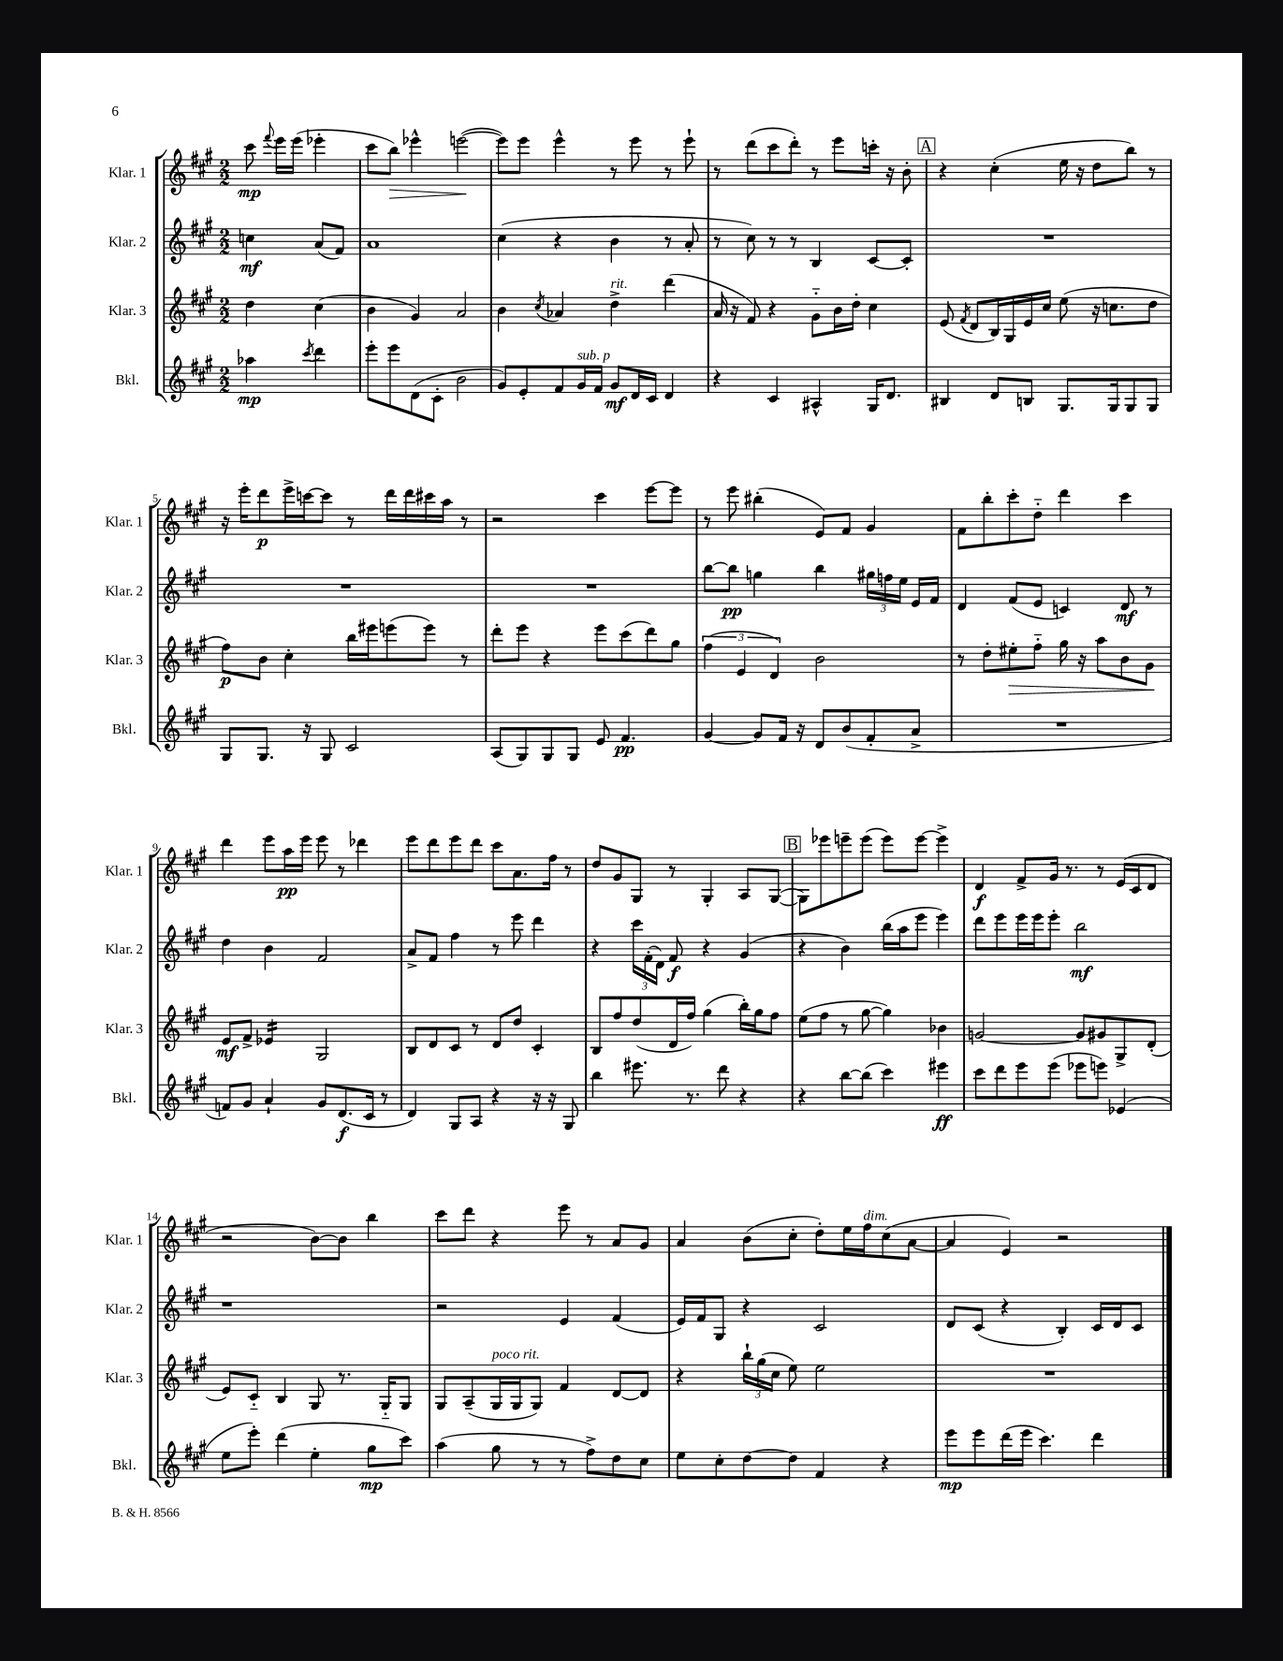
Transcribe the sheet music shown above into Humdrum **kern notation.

**kern	**kern	**kern	**kern
*staff4	*staff3	*staff2	*staff1
*clefG2	*clefG2	*clefG2	*clefG2
*k[f#c#g#]	*k[f#c#g#]	*k[f#c#g#]	*k[f#c#g#]
*M2/2	*M2/2	*M2/2	*M2/2
4aa-\	4dd\	4cc\	8ccc#\
.	.	.	8qqfff#/
.	.	.	16eee\LL
.	.	.	(16eee\JJ
8qccc#/	.	.	.
4ddd\	(4cc#\	(8a/L	4eee-'\
.	.	8f#/J)	.
=	=	=	=
8eee'\L	4b\	1a	8ccc#\L
8eee\	.	.	8bb\J)
(8d\	4g#/)	.	4eee-^^\
8c#'\J	.	.	.
2b\	2a/	.	([2eee\
=	=	=	=
8g#/L)	4b\	(4cc#\	8eee\]L)
8e'/	.	.	8eee\J
.	8qcc#/	.	.
8f#/	4a-/	4r	4eee^^\
16g#/L	.	.	.
16f#/JJ	.	.	.
8g#/L	4dd^\	4b\	8r
16d/L	.	.	8eee\
16c#/JJ	.	.	.
4d/	(4ddd\	8r	8r
.	.	8a'/	8eee`\
=	=	=	=
4r	16a/	8r	8r
.	16r	.	.
.	8f#/)	8cc#\)	(8ddd\L
4c#/	4r	8r	8ccc#\
.	.	8r	8ddd'\J)
4A#^^/	8g#'~\L	4B/	8r
.	16b\L	.	8eee\L
.	16dd'\JJ	.	.
16G#/LK	4cc#\	[8c#/L	16ccc'\Jk
8.d/J	.	.	16r
.	.	8c#'/]J	8b'\
=	=	=	=
4B#/	(8e/	1r	4r
.	8qf#/	.	.
.	8d/L	.	.
8d/L	16B/L)	.	(4cc#'\
.	16G#/	.	.
8B/J	16e/	.	.
.	16cc#/JJ	.	.
8.G#/L	(8ee\	.	16ee\
.	.	.	16r
.	16r	.	8dd\L
16G#/k	8.cc\L	.	.
8G#/	.	.	8bb\J)
8G#/J	8dd\J	.	8r
=	=	=	=
8G#/L	8ff#\L)	1r	16r
.	.	.	16eee'\LK
8.G#/J	8b\J	.	8ddd\
.	4cc#'\	.	16eee^\L
16r	.	.	[16ccc\J
8G#/	.	.	8ccc\]J
2c#/	16bb\LL	.	8r
.	16eee#\J	.	.
.	(8eee\	.	16ddd\LL
.	.	.	16ddd\
.	8eee\J)	.	16ccc#\
.	.	.	16aa\JJ
.	8r	.	8r
=	=	=	=
(8A/L	8ddd'\L	1r	2r
8G#/)	8eee\J	.	.
8G#/	4r	.	.
8G#/J	.	.	.
8e/	8eee\L	.	4ccc#\
4.f#/	(8ccc#\	.	.
.	8ddd\)	.	[8eee\L
.	8gg#\J	.	8eee\]J
=	=	=	=
[4g#/	(6ff#\	[8bb\L	8r
.	.	8bb\]J	8eee\
.	6e/	.	.
8g#/]L	.	4gg\	(4bb#'\
.	6d/)	.	.
16f#/Jk	.	.	.
16r	.	.	.
8d/L	2b\	4bb\	8e/L)
(8b/	.	.	8f#/J
8f#'/	.	24gg#\LL	4g#/
.	.	24ff\	.
.	.	24ee\JJ	.
8a^/J	.	16e/LL	.
.	.	16f#/JJ	.
=	=	=	=
1r	8r	4d/	8f#\L
.	8dd'\L	.	8bb'\
.	8ee#'\	(8f#/L	8ccc#'\
.	8ff#'~\J	8e/J	8dd'~\J
.	16gg#\	4c/)	4ddd\
.	16r	.	.
.	8aa\L	.	.
.	8b\	8d/	4ccc#\
.	8g#\J	8r	.
=	=	=	=
8f/L)	8e/L	4dd\	4ddd\
8g#/J	8f#^/J	.	.
4a`/	4e-/	4b\	8eee\L
.	.	.	16aa\L
.	.	.	16eee\JJ
8g#/L	2G#/	2f#/	8eee\
(8.d/	.	.	8r
.	.	.	4ddd-\
16c#/Jk	.	.	.
8r	.	.	.
=	=	=	=
4d/)	8B/L	8a^/L	8eee\L
.	8d/	8f#/J	8ddd\
8G#/L	8c#/J	4ff#\	8eee\
8A/J	8r	.	8ddd\J
4r	8d/L	8r	8ccc#\L
.	8dd/J	8eee\	8.a\
16r	4c#'/	4ddd\	.
16r	.	.	16ff#\Jk
8G#/	.	.	8r
=	=	=	=
4bb\	8B/L	4r	8dd/L
.	8ff#/	.	8g#/
8.eee#\	(8dd/	24ccc#\LL	8G#/J
.	.	(24f#'\	.
.	.	24d\JJ)	.
.	16d/L	8f#/	8r
8.r	16ff#/JJ)	.	.
.	(4gg#\	4r	4G#'/
8ddd\	.	.	.
4r	16bb'\LL)	(4g#/	8A/L
.	16gg#\J	.	.
.	8ff#\J	.	([8G#/J
=	=	=	=
4r	(8ee\L	4r	8G#\]L)
.	8ff#\J	.	8eee-\
[8bb\L	8r	4b\)	8eee~\
(8bb\]J	[8gg#\	.	(8eee\J
4ccc#\)	4gg#\])	(16bb\LL	8eee\L)
.	.	16aa\J	.
.	.	8eee\J	[8eee\J
4eee#\	4b-\	4eee\)	4eee^\]
=	=	=	=
8ccc#\L	[2g/	8ddd\L	4d/
8ddd\	.	8eee\	.
8eee\	.	16eee\L	8f#^/L
.	.	16eee\J	.
(8eee\J	.	8eee'\J	16g#/Jk
.	.	.	8.r
8eee-\L	8g/]L	2bb\	.
8eee\J)	8g#/	.	8r
(4e-/	8G#^/	.	(16e/LL
.	.	.	16c#/J
.	(8d'/J	.	8d/J
=	=	=	=
8ee\L	8e/L)	1r	2r
8eee'\J)	8c#'~/J	.	.
(4ddd\	4B/	.	.
4ee'\	8G#/	.	[8b\L)
.	8.r	.	8b\]J
8gg#\L	.	.	4bb\
.	16G#'~/LK	.	.
8ccc#\J)	8G#/J	.	.
=	=	=	=
(4aa\	8G#/L	2r	8ccc#\L
.	(8A~/	.	8ddd\J
8gg#\	16G#/L	.	4r
.	16G#/J	.	.
8r	8G#/J)	.	.
8r	4f#/	4e/	8eee\
8ff#^\L)	.	.	8r
8dd\	[8d/L	(4f#/	8a/L
8cc#\J	8d/]J	.	8g#/J
=	=	=	=
8ee\L	4r	16e/LL)	4a/
.	.	16f#/J	.
8cc#'\	.	8G#/J	.
[8dd\	24bb`\LL	4r	(8b\L
.	(24gg#\	.	.
.	24cc#\JJ	.	.
8dd\]J	8ee\)	.	8cc#'\J
4f#/	2ee\	2c#/	8dd'\L)
.	.	.	16ee\L
.	.	.	16ff#\J
4r	.	.	(8cc#\
.	.	.	[8a\J
=	=	=	=
8eee\L	1r	8d/L	4a/]
8eee\	.	(8c#/J	.
(16ddd\L	.	4r	4e/)
16eee\JJ	.	.	.
4.ccc#\)	.	.	.
.	.	4B'/)	2r
4ddd\	.	16c#/LL	.
.	.	16d/J	.
.	.	8c#/J	.
==	==	==	==
*-	*-	*-	*-
